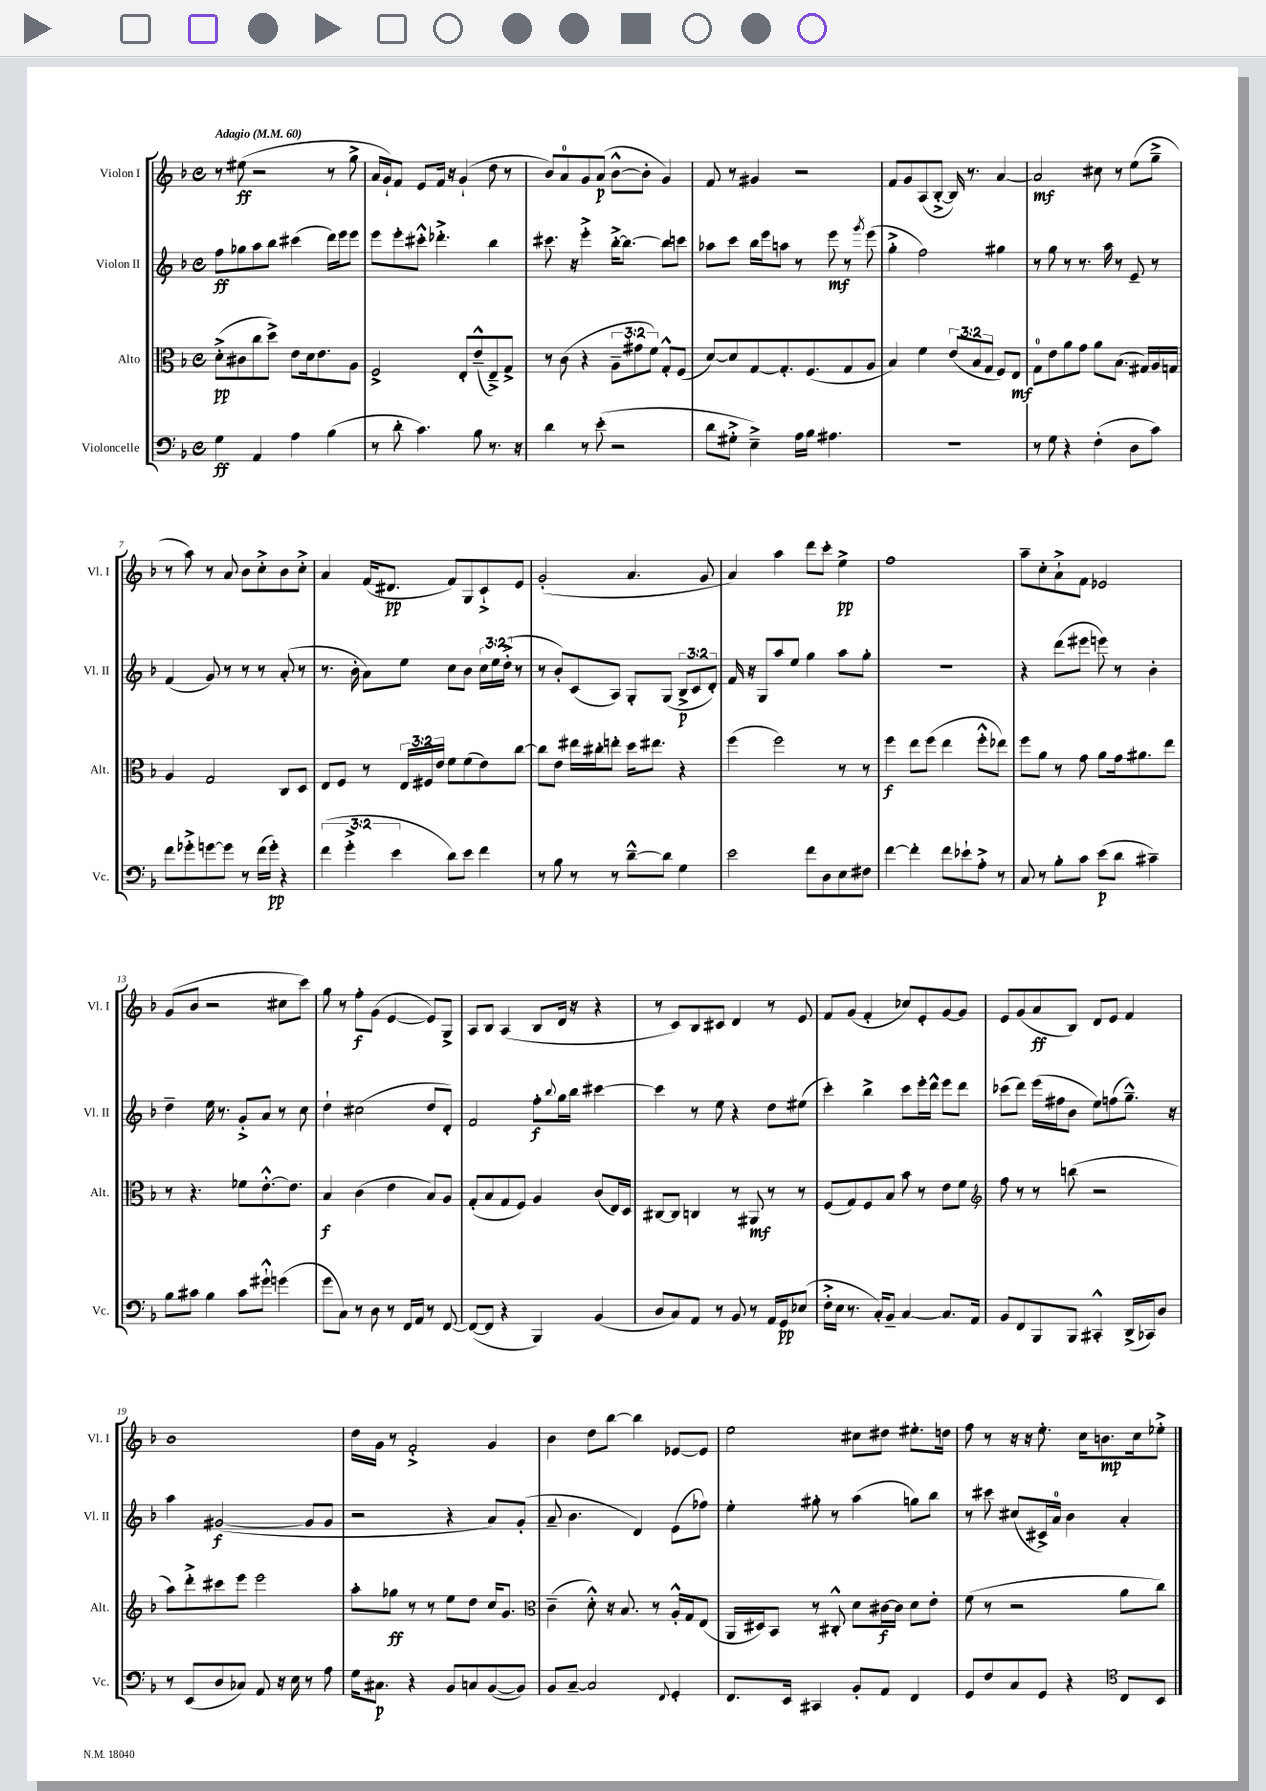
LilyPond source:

<<
\new StaffGroup <<
\new Staff = "s0" \with { instrumentName = "Violon I" shortInstrumentName = "Vl. I" } {
    \clef treble \key f \major \defaultTimeSignature \time 4/4 \tempo "Adagio" 4 = 60
    r8 eis''8\ff( r2 r8 g''8-> |
    a'16 g'16-!) f'8 e'8 f'16 r16 g'4-!( d''8 r8 |
    bes'8) a'8-0 g'8 a'8\p( bes'8~-^ bes'8-. g'4) |
    f'8 r8 gis'4 r2 |
    f'8 g'8 a8( bes8~-.-> bes16) r8. a'4~ |
    a'2\mf cis''8 r8 e''8( g''8---> |
    r8 a''8) r8 a'8 bes'8 c''8-.-> bes'8 c''8-.-> |
    a'4 f'16( dis'8.\pp f'8) g8 c'8-!-> e'8 |
    g'2-.( a'4. g'8 |
    a'4) a''4 d'''8 c'''8-. e''4->\pp |
    f''1 |
    a''8-- c''8-. a'8-!-> f'8 ees'2 |
    g'8( bes'8 r2 cis''8 c'''8) |
    g''8 r8 f''8-.\f g'8( e'4~ e'8) g8-> |
    a8 bes8 a4( bes8 d'16 r16 r4 |
    r8 c'8) bes8 cis'8 d'4 r8 e'8 |
    f'8 g'8( f'4-. ces''8) e'8-. g'8~ g'8 |
    e'8 g'8( a'8\ff bes8) d'8 e'8 f'4 |
    bes'1 |
    d''16 g'16 r8 f'2-.-> g'4 |
    bes'4 d''8 bes''8~ bes''4 ees'8~ ees'8 |
    e''2 cis''8 dis''8 eis''8.-. d''16 |
    f''8 r8 r16 r16 e''8.-. c''16 b'8.\mp c''16 ees''8-.-> \bar "|." |
}
\new Staff = "s1" \with { instrumentName = "Violon II" shortInstrumentName = "Vl. II" } {
    \clef treble \key f \major \defaultTimeSignature \time 4/4 \override Staff.TupletNumber.text = #tuplet-number::calc-fraction-text
    f''8\ff ges''8 a''8 bes''8 cis'''4( d'''16) e'''16 e'''8 |
    e'''8 e'''8-. cis'''8-.-^ des'''4.-.-> bes''4 |
    cis'''8. r16 e'''4-.-> bes''16~-.-> bes''8.~ bes''8 c'''8 |
    aes''8 c'''8 bes''16 e'''16 a''8 r8 e'''8\mf r8 \acciaccatura { g'''8 } e'''8( |
    g''4-.-> f''2) gis''4 |
    r8 g''8 r8 r8. a''16 r8 e'8-- r8 |
    f'4( g'8) r8 r8 r8 a'8-.( r8 |
    r8. bes'16-. a'8) e''8 c''8 bes'8 \tuplet 3/2 { c''16 e''16 d''16-.->( } r8 |
    r8 bes'8-.) c'8( a8) g8-. g8( \tuplet 3/2 { bes8->\p c'8 d'8-.) } |
    f'16 r16 g8 a''8 e''8 g''4 a''8 g''8-. |
    R1 |
    r4 d'''8( eis'''8 e'''8) r8 bes'4-. |
    d''4-- e''16 r8. g'8-.-> a'8 r8 c''8 |
    d''4-! cis''2( d''8 d'8-.) |
    f'2 f''8-.\f \appoggiatura { bes''8 } g''16 bes''16 cis'''4~ |
    cis'''4 r8 e''8 r4 d''8 eis''8( |
    c'''4-.) bes''4-> c'''8 e'''16-. d'''16-^ e'''8 d'''8 |
    ces'''8( d'''8) e'''16( fis''16 bes'8 e''8) f''8( g''8.---^) r16 |
    a''4 gis'2~\f( gis'8 gis'8 |
    r2 r4 a'8) g'8-.( |
    a'8-- bes'4. d'4) e'8( fes''8) |
    e''4-. gis''8-. r8 a''4( g''8) bes''8 |
    r8 cis'''8 cis''8( cis'16->) a'16-0 bes'4 a'4-. \bar "|." |
}
\new Staff = "s2" \with { instrumentName = "Alto" shortInstrumentName = "Alt." } {
    \clef alto \key f \major \defaultTimeSignature \time 4/4 \override Staff.TupletNumber.text = #tuplet-number::calc-fraction-text
    d'8-.->\pp( cis'8 c''8 d''8->) e'8 d'16 e'8. a8 |
    f2-> e8-. e'8---^( e8--->) g8-> |
    r8 c'8( r4 \tuplet 3/2 { a8-- gis'8 f'8) } g8-.-^ f8( |
    d'8~) d'8 g8~ g8.-. f8.( g8 a8 |
    bes4) f'4 \tuplet 3/2 { e'8( bes8 g8 } f8) e8\mf |
    g8-0 e'8 a'8 g'8 a'8 bes8.( gis16) a16 g16 |
    a4 g2 c8 d8 |
    e8 f8 r8 \tuplet 3/2 { e16 fis16 e'16 } f'8 f'8( e'8) c''8~ |
    c''8 e'8 eis''16 cis''16-. e''8-. d''16 eis''8. r4 |
    f''4( f''2) r8 r8 |
    f''4\f e''8 f''8( e''4 f''8-.-^ ees''8) |
    f''8 a'8 r8 g'8 a'8 g'16 ais'8. e''8 |
    r8 r4. fes'8 e'8.~-.-^ e'8. |
    bes4\f c'4( e'4 bes8) a8 |
    g8-.( bes8 g8 f8) a4 c'8( e16) d16 |
    cis8~ cis8 c4 r8 ais,8\mf r8 r8 |
    f8( g8) f8 bes8 bes'8 r8 e'8 f'8 |
    \clef treble f''8 r8 r8 b''8( r2 |
    a''8) d'''8-.-> cis'''8 e'''8 e'''2 |
    a''8-. ges''8\ff r8 r8 e''8 d''8 c''16 g'8. |
    \clef alto c'4--( d'8-.-^) r16 bes8. r8 a16-.-^ g16 e8( |
    a,16 dis16) bes,8 r8 cis8-.-^ d'8 cis'16~\f cis'16 d'8 e'8-. |
    f'8( r8 r2 a'8 c''8) \bar "|." |
}
\new Staff = "s3" \with { instrumentName = "Violoncelle" shortInstrumentName = "Vc." } {
    \clef bass \key f \major \defaultTimeSignature \time 4/4 \override Staff.TupletNumber.text = #tuplet-number::calc-fraction-text
    g4\ff a,4 a4 bes4( |
    r8 d'8-. c'4.) bes8 r8. r16 |
    d'4 r8 e'8-.( r2 |
    d'8 gis8-.-> e4--->) a16 bes16 ais4. |
    R1 |
    r8 g8 r4 f4-.( d8 c'8) |
    f'8 ges'8-.-> g'8~ g'8 r8 f'16( g'16-.\pp) r4 |
    \tuplet 3/2 { f'4( g'4-.-> e'4 } d'8) e'8 f'4 |
    r8 bes8 r8 r8 d'8~---^ d'8 g4 |
    e'2 f'8 d8 e8 fis8 |
    f'4~ f'4-. f'8 ees'8-! a8-.-> r8 |
    c8 r8 bes8-. c'8 e'8\p( d'8 cis'4--) |
    bes8 cis'8 bes4 cis'8 gis'8-!-^ g'4( |
    g'8 c8) r8 d8 r8 f,16 a,16 r8 f,8~ |
    f,8~( f,8 r4 bes,,4) bes,4( |
    d8 c8) a,8 r8 bes,8 r8 a,16 g,16\pp ees8( |
    f16-.-> e16 r8. c16-.) bes,8-- c4~ c8. a,16 |
    bes,8 f,8 bes,,8 bes,,8 cis,4-.-^ d,16->( ces,16) d8 |
    r8 e,8( d8 ces8) a,8 r16 e16 r8 a8 |
    g16 cis8.\p r4 bes,8 c8 bes,8~( bes,8) |
    bes,8 c8~-- c2 \appoggiatura { f,8 } g,4-. |
    f,8. e,16 cis,4 bes,8-. a,8 f,4 |
    g,8 f8 c8 g,8 r4 \clef tenor c8 bes,8 \bar "|." |
}
>>
>>
